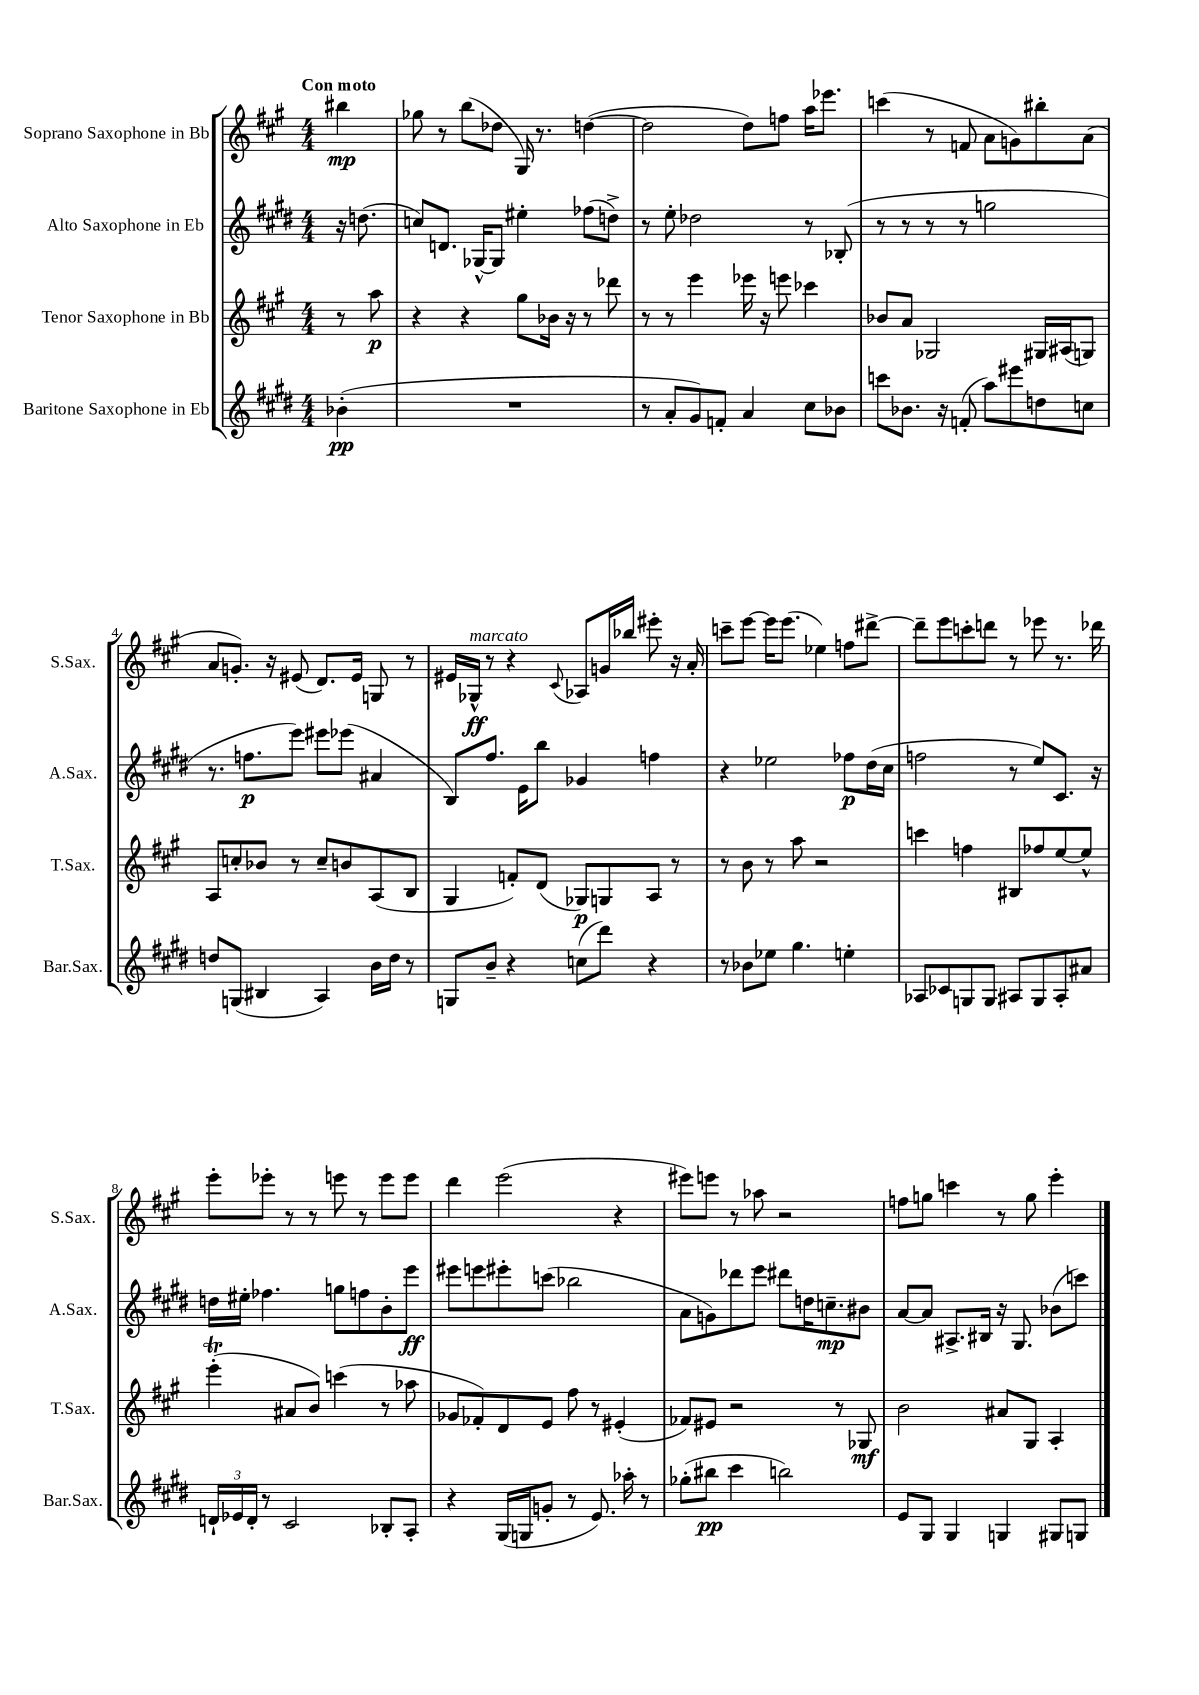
<<
\new StaffGroup <<
\new Staff = "s0" \with { instrumentName = "Soprano Saxophone in Bb" shortInstrumentName = "S.Sax." } {
    \clef treble \key a \major \numericTimeSignature \time 4/4 \partial 4 \tempo "Con moto"
    bis''4\mp |
    ges''8 r8 b''8( des''8 gis16) r8. d''4~( |
    d''2 d''8) f''8 a''16 ees'''8. |
    c'''4( r8 f'8 a'8 g'8) bis''8-. a'8( |
    a'8 g'8.-.) r16 eis'8( d'8.) eis'16 g8 r8 |
    eis'16 ges16-^\ff^\markup { \italic "marcato" } r8 r4 \appoggiatura { cis'8 } aes8 g'16 bes''16 eis'''8-. r16 a'16-. |
    c'''8-- e'''8~ e'''16 e'''8.( ees''4) f''8 dis'''8~-> |
    dis'''8-- e'''8 c'''8-. d'''8 r8 ees'''8 r8. des'''16 |
    e'''8-. ees'''8-. r8 r8 e'''8 r8 e'''8 e'''8 |
    d'''4 e'''2( r4 |
    eis'''8) e'''8 r8 aes''8 r2 |
    f''8 g''8 c'''4 r8 g''8 e'''4-. \bar "|." |
}
\new Staff = "s1" \with { instrumentName = "Alto Saxophone in Eb" shortInstrumentName = "A.Sax." } {
    \clef treble \key e \major \numericTimeSignature \time 4/4 \partial 4
    r16 d''8.( |
    c''8) d'8. ges16~-^ ges8 eis''4-. fes''8( d''8->) |
    r8 e''8-. des''2 r8 bes8-.( |
    r8 r8 r8 r8 g''2 |
    r8. f''8.\p e'''8) eis'''8 ees'''8( ais'4 |
    b8) fis''8. e'16 b''8 ges'4 f''4 |
    r4 ees''2 fes''8\p dis''16( cis''16 |
    f''2 r8 e''8) cis'8. r16 |
    d''16 eis''16-. fes''4. g''8 f''8 b'8-. e'''8\ff |
    eis'''8 e'''8 eis'''8-. c'''8( bes''2 |
    a'8 g'8) des'''8 e'''8 dis'''8 d''16 c''8.--\mp bis'8 |
    a'8~ a'8 ais8.-> bis16 r16 gis8. bes'8( c'''8) \bar "|." |
}
\new Staff = "s2" \with { instrumentName = "Tenor Saxophone in Bb" shortInstrumentName = "T.Sax." } {
    \clef treble \key a \major \numericTimeSignature \time 4/4 \partial 4
    r8 a''8\p |
    r4 r4 gis''8 bes'16 r16 r8 des'''8 |
    r8 r8 e'''4 ees'''16 r16 e'''8 ces'''4 |
    bes'8 a'8 ges2 gis16 ais16( g8) |
    a8 c''8-. bes'8 r8 c''8-- b'8 a8( b8 |
    gis4 f'8-.) d'8( ges8\p) g8 a8 r8 |
    r8 b'8 r8 a''8 r2 |
    c'''4 f''4 bis8 fes''8 e''8~ e''8-^ |
    e'''4-.\trill( ais'8 b'8) c'''4( r8 aes''8 |
    ges'8 fes'8-.) d'8 e'8 fis''8 r8 eis'4-.( |
    fes'8) eis'8 r2 r8 ges8\mf |
    b'2 ais'8 gis8 a4-. \bar "|." |
}
\new Staff = "s3" \with { instrumentName = "Baritone Saxophone in Eb" shortInstrumentName = "Bar.Sax." } {
    \clef treble \key e \major \numericTimeSignature \time 4/4 \partial 4
    bes'4-.\pp( |
    R1 |
    r8 a'8-. gis'8) f'8-. a'4 cis''8 bes'8 |
    c'''8 bes'8. r16 f'8-.( a''8) eis'''8 d''8 c''8 |
    d''8 g8( bis4 a4) b'16 d''16 r8 |
    g8 b'8-- r4 c''8( dis'''8) r4 |
    r8 bes'8 ees''8 gis''4. e''4-. |
    aes8 ces'8 g8 g8 ais8 g8 ais8-. ais'8 |
    \tuplet 3/2 { d'16-! ees'16 d'16-. } r8 cis'2 bes8-. a8-. |
    r4 gis16( g16 g'8-. r8 e'8.) aes''16-. r8 |
    ges''8-.( bis''8\pp cis'''4 b''2) |
    e'8 gis8 gis4 g4 gis8 g8 \bar "|." |
}
>>
>>
